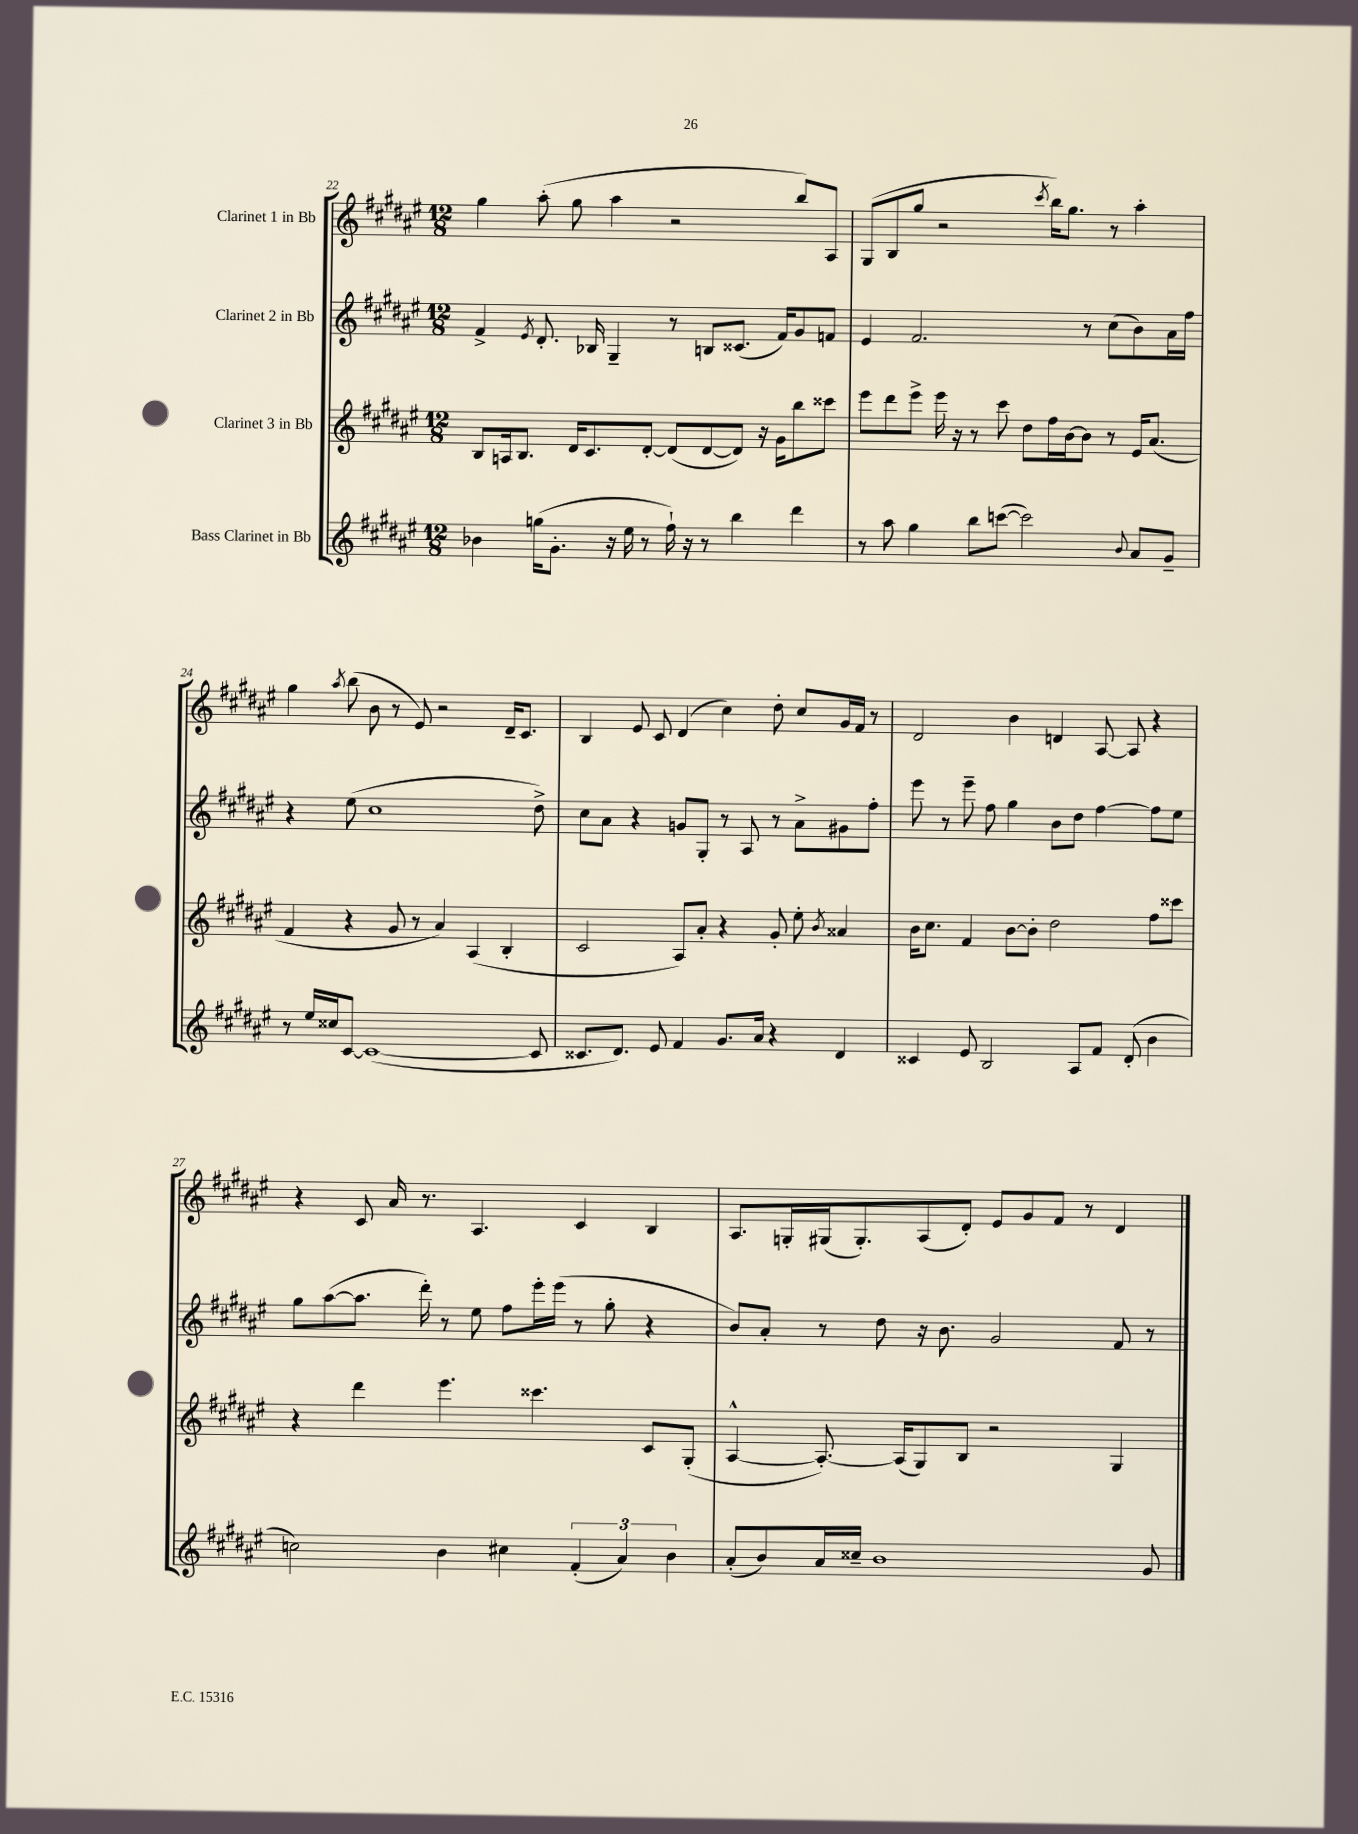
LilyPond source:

<<
\new StaffGroup <<
\new Staff = "s0" \with { instrumentName = "Clarinet 1 in Bb" } {
    \clef treble \key fis \major \numericTimeSignature \time 12/8
    gis''4 ais''8-.( gis''8 ais''4 r2 b''8) ais8 |
    gis8( b8 gis''8 r2 \acciaccatura { cis'''8 } b''16) gis''8. r8 ais''4-. |
    gis''4 \acciaccatura { ais''8 } b''8( b'8 r8 eis'8) r2 dis'16-- cis'8. |
    b4 eis'8 cis'8 dis'4( cis''4) dis''8-. cis''8 gis'16 fis'16 r8 |
    dis'2 b'4 d'4 ais8~ ais8 r4 |
    r4 cis'8 ais'16 r8. ais4. cis'4 b4 |
    ais8. g16-. gis16( gis8.-.) ais8( dis'8-.) eis'8 gis'8 fis'8 r8 dis'4 \bar "|." |
}
\new Staff = "s1" \with { instrumentName = "Clarinet 2 in Bb" } {
    \clef treble \key fis \major \numericTimeSignature \time 12/8
    fis'4-> \acciaccatura { eis'8 } dis'8.-. bes16 gis4-- r8 b8 cisis'8.( fis'16) gis'8 f'8 |
    eis'4 fis'2. r8 cis''8( b'8) ais'16 fis''16 |
    r4 eis''8( cis''1 dis''8->) |
    cis''8 ais'8 r4 g'8 gis8-. r8 ais8 r8 ais'8-> gis'8 fis''8-. |
    eis'''8 r8 eis'''8-- fis''8 gis''4 b'8 dis''8 fis''4~ fis''8 eis''8 |
    gis''8 ais''8~( ais''8. dis'''16-.) r8 eis''8 fis''8 eis'''16-. eis'''16( r8 gis''8-. r4 |
    b'8) ais'8-. r8 dis''8 r16 b'8. gis'2 fis'8 r8 \bar "|." |
}
\new Staff = "s2" \with { instrumentName = "Clarinet 3 in Bb" } {
    \clef treble \key fis \major \numericTimeSignature \time 12/8
    b8 a16 b8. dis'16 cis'8. dis'8~-. dis'8( dis'8~ dis'8) r16 gis'16 b''8 cisis'''8 |
    eis'''8 dis'''8 eis'''8-> eis'''16 r16 r8 cis'''8 dis''8 fis''16 b'16~ b'8 r8 eis'16 ais'8.( |
    fis'4 r4 gis'8 r8 ais'4) ais4( b4-. |
    cis'2 ais8) ais'8-. r4 gis'8-. eis''8-. \acciaccatura { b'8 } aisis'4 |
    b'16 cis''8. fis'4 b'8~ b'8-. dis''2 fis''8 cisis'''8 |
    r4 dis'''4 eis'''4. cisis'''4. cis'8 gis8-.( |
    ais4~-^ ais8.~-.) ais16( gis8) b8 r2 gis4 \bar "|." |
}
\new Staff = "s3" \with { instrumentName = "Bass Clarinet in Bb" } {
    \clef treble \key fis \major \numericTimeSignature \time 12/8
    bes'4 g''16( gis'8.-. r16 eis''16 r8 fis''16-!) r16 r8 b''4 dis'''4 |
    r8 ais''8 gis''4 b''8 c'''8~( c'''2) \appoggiatura { b'8 } ais'8 gis'8-- |
    r8 eis''16 cisis''16 cis'8~ cis'1~( cis'8 |
    cisis'8. dis'8.) eis'8 fis'4 gis'8. ais'16 r4 dis'4 |
    cisis'4 eis'8 b2 ais8 fis'8 dis'8-.( b'4 |
    c''2) b'4 cis''4 \tuplet 3/2 { fis'4-.( ais'4) b'4 } |
    ais'8-.( b'8) ais'16 cisis''16-- b'1 gis'8 \bar "|." |
}
>>
>>
\layout { \context { \Score currentBarNumber = #22 } }
